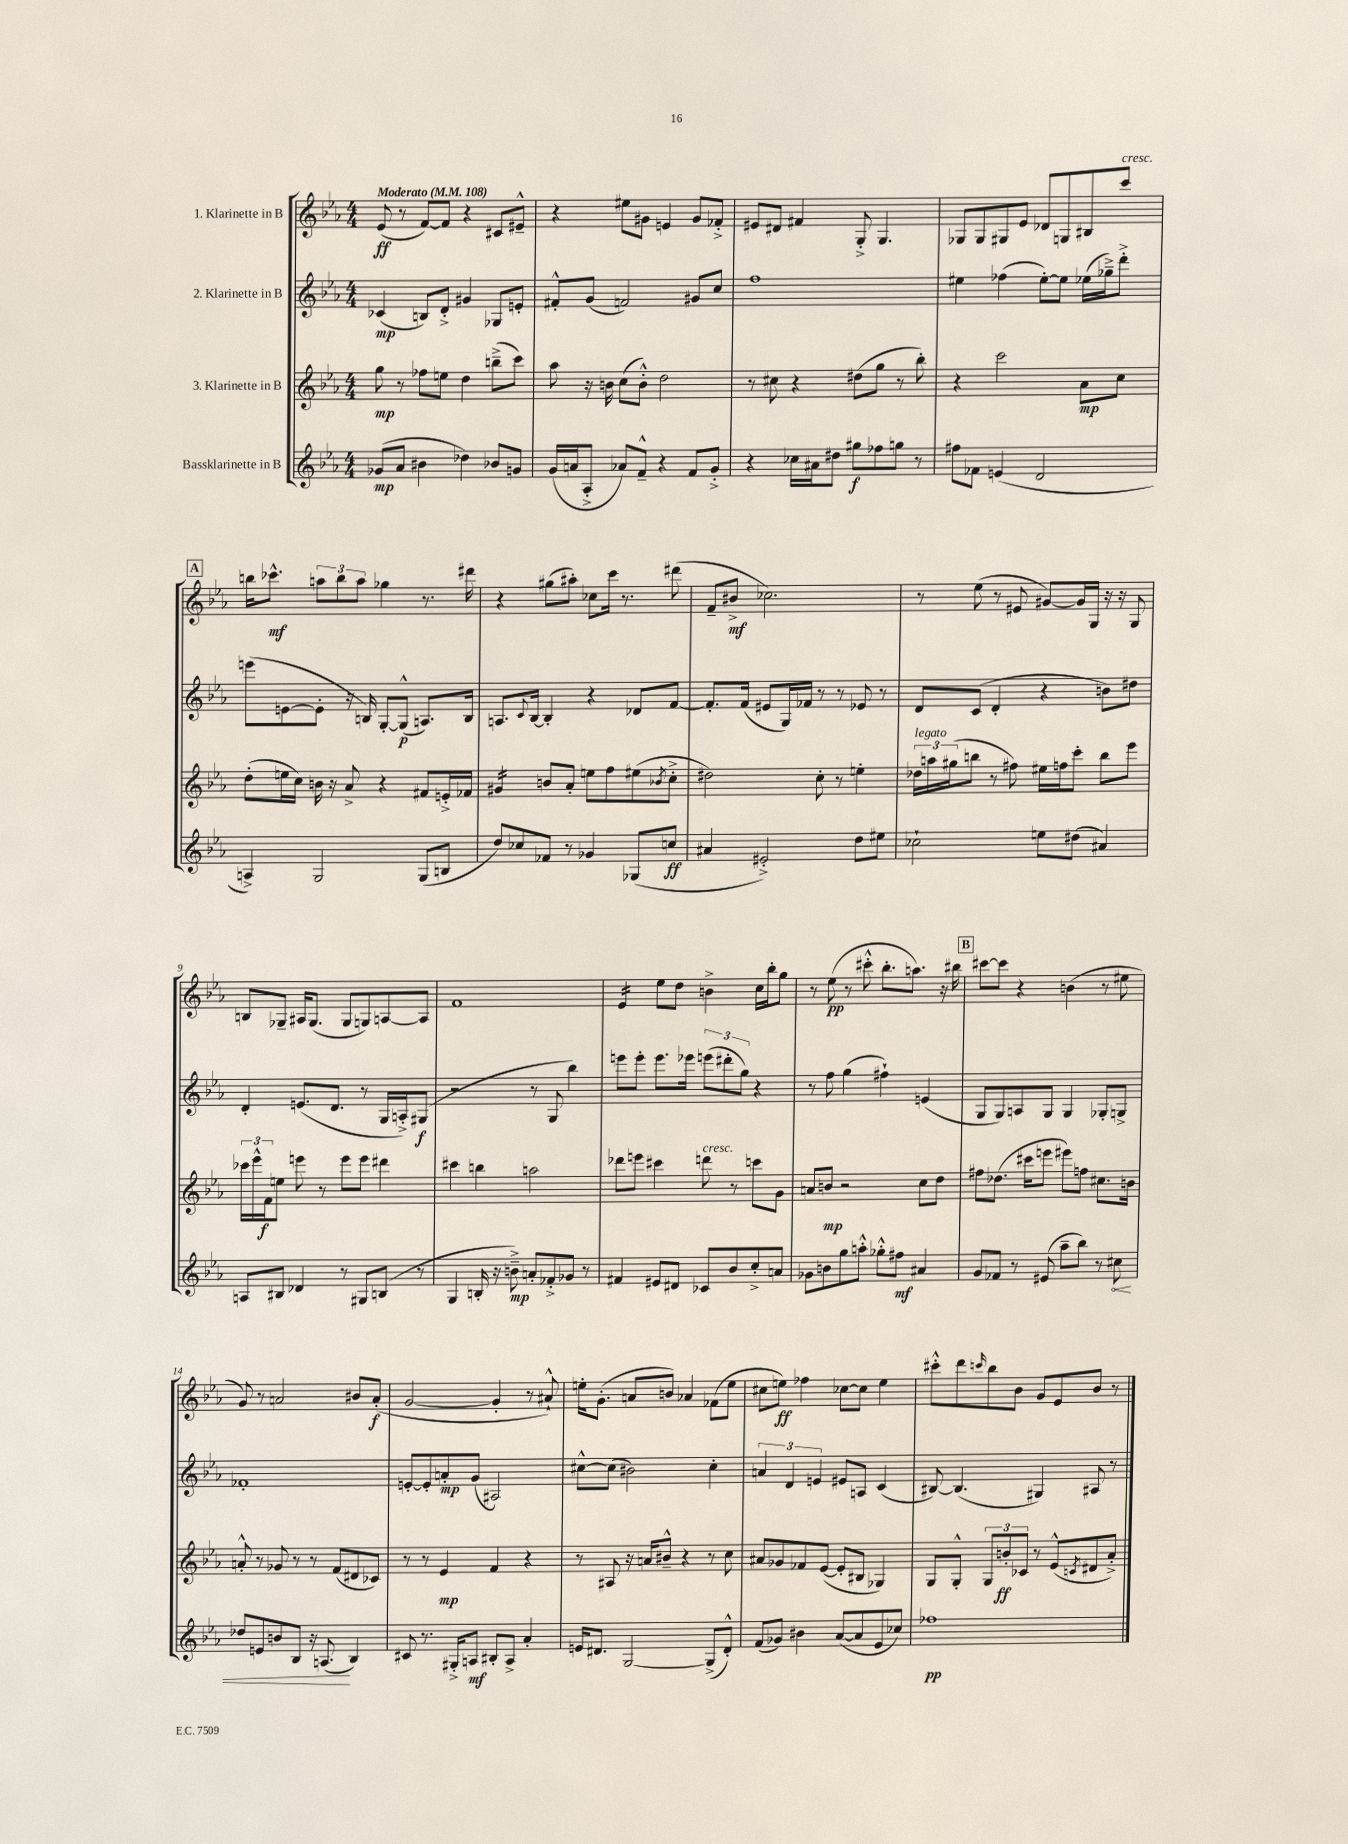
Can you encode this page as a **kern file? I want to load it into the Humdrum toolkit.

**kern	**kern	**kern	**kern
*staff4	*staff3	*staff2	*staff1
*clefG2	*clefG2	*clefG2	*clefG2
*k[b-e-a-]	*k[b-e-a-]	*k[b-e-a-]	*k[b-e-a-]
*M4/4	*M4/4	*M4/4	*M4/4
*MM108	*MM108	*MM108	*MM108
(8g-	8gg	(4c-	(8e-
8a-	8r	.	8r
4b#	8ff-	8B)	[8f)
.	8ee	8d'^	8f]
4dd-)	4dd	4g#	4r
8b-	(8bb~^	8G-	8c#
8g	8ccc)	8e'	8e#~^^
=	=	=	=
(16g	8aa-	8f#'^^	4r
16a	.	.	.
8A-'^	16r	(8g	.
.	16b	.	.
8a-)	(8cc	2f)	8ee#
8f~^^	8b'^^)	.	8g#
4r	2dd	.	4e
8f	.	8g#	8g#
8g'^	.	8cc	8f-'^
=	=	=	=
4r	8r	1ff	8e#
.	8cc#	.	8d#
16cc-	4r	.	4f#
16a#	.	.	.
8dd#	.	.	.
8gg#	(8dd#	.	8G'^
8ff-	8gg	.	4.G
8gg	8r	.	.
8r	8bb-')	.	.
=	=	=	=
8ff#	4r	4ee#	8G-
8f-	.	.	8G-
(4e	2ccc	(4ff-	8G#
.	.	.	8e-
2d	.	[8ee#')	8d-
.	.	8ee#]	8G
.	8a-	(16ee-	8B#
.	.	16gg-~^)	.
.	8cc	8ddd'^	8ccc
=	=	=	=
4A^)	(8dd'	(8eee	16bb
.	.	.	8.ccc-^^
.	16ee	[8e	.
.	16cc)	.	.
2G	16b	8e']	12aa
.	16r	.	.
.	.	.	12bb
.	8a-^	16r	.
.	.	.	12aa
.	.	16B)	.
.	4r	[8G'	4gg-
.	.	(8G^^]	.
(8G	8f#	8.A)	8.r
8B	16e'^	.	.
.	16f-	16B	16ddd#
=	=	=	=
8dd)	4g#	8.A	4r
8cc-	.	.	.
.	.	8qqc	.
.	.	[16B-	.
8f-	8b	4B-']	(8gg#
8r	8a-'	.	8aa#')
4g-	8ee	4r	8cc-
.	8ff	.	16ccc
.	.	.	8.r
(8G-	(8ee#	8d-	.
.	8qb-	.	.
8cc	8cc'^	[8f	(8ddd#
=	=	=	=
4a#	2dd#)	8.f']	8f~
.	.	.	8b#^
.	.	(16f	.
2e#'^)	.	8e#	2.cc-)
.	.	16G)	.
.	.	16f-	.
.	8cc'	8r	.
.	8r	8r	.
8dd	4ee'	8e-	.
8ee#	.	8r	.
=	=	=	=
2cc-`	24dd-	8d	8r
.	24aa	.	.
.	(24gg#	.	.
.	8bb	(8c	(8ee-
.	8r	4d'	8r
.	8ff#)	.	8e#
8ee	16ee#	4r	[8g#)
.	16ff	.	.
(8dd#	8ccc'	.	16g#]
.	.	.	16G
4a#)	8bb	8b)	16r
.	.	.	16r
.	8eee-	8dd#	8G
=	=	=	=
8A	24ccc-	4d'	8B
.	24eee-^^	.	.
.	24f	.	.
8B#	8ee	.	8G-~
4d-	8eee	(8.e	16A#
.	.	.	(8.G-
.	8r	.	.
.	.	8.d	.
8r	8eee	.	8G-
8G#	8eee	8r	8G)
(8B	4ddd#	16G	[8A
.	.	16A'^)	.
8r	.	(8G#	8A]
=	=	=	=
4G	4ccc#	2r	1f
16B'	4bb	.	.
16r	.	.	.
8b~^)	.	.	.
8a'	2aa	8r	.
8f-'^	.	8G	.
8g-	.	4bb-)	.
8r	.	.	.
=	=	=	=
4f#	8ddd-	8eee	4e-
.	8eee	8eee'	.
8e#	4ccc#	8.eee	8ee-
8d#	.	.	8dd
.	.	16eee-	.
8c-	8ddd	(12eee	4b^
.	.	12ddd#'	.
8b-	8r	.	.
.	.	12gg)	.
8cc'^	8ccc	4r	16cc
.	.	.	16bb-'
8a	8g	.	8gg
=	=	=	=
8g-	8a	8r	8r
8b	8b	8ff	(8ee-
8gg	2r	(4gg	8r
8aa'^^	.	.	8ccc#'^^
8gg-'^^	.	4ff#`)	8.bb-'
8ff#	.	.	.
.	.	.	8.aa)
4a#	8cc	(4e	.
.	8dd	.	16r
.	.	.	16bb#
=	=	=	=
8g	8ff#	8G	[8ccc#
8f-	(8.dd-	8G)	8ccc#]
8r	.	8A	4r
.	16ccc#	.	.
(8e#	8eee	8G	.
8aa-~	8eee#)	4G	(4b
8bb-)	8ff	.	.
8r	8.cc#	8G-'	8r
8cc#	.	8G^	8ee#
.	16b	.	.
=	=	=	=
8dd-	8a'^^	1f-'	8g)
8e	8r	.	8r
8b	8g-	.	2a
8B-	8r	.	.
16r	8r	.	.
(8.A	.	.	.
.	(8f	.	.
4B-)	8d#	.	8b#
.	8c-)	.	(8a'
=	=	=	=
8c#	8r	[8e'	[2g
8.r	8r	8e']	.
.	4e-	8a'	.
16G#'^	.	.	.
8A	.	(8g	.
8B#'	4f	2A#)	4g']
8A^	.	.	.
4a-'	4r	.	8r
.	.	.	8a#`^^)
=	=	=	=
16e	8r	[8cc#^^	16ee'
8.d#	.	.	(8.g'
.	8A#	(8cc#]	.
[2G	16r	2b#)	8a
.	16a	.	.
.	8b#~^^	.	8b)
.	4r	.	4a-
(8G^]	8r	4cc#'	(8f-
8d#'^^)	8cc	.	8ee
=	=	=	=
(8f	8a#	6a	8cc#
8g-)	8g-	.	8ee)
.	.	6d	.
4b#	8f-	.	4ff-
.	.	6e	.
.	([8e-	.	.
([8a-	8e-']	8e#	[8cc-
8a-]	8B#	8A	8cc-]
8e-	4G-)	(4c	4ee
8cc-)	.	.	.
=	=	=	=
1ff-	8G	[8B#)	8ccc#'^^
.	8G'^^	(4.B#]	8ddd
.	.	.	16qqccc
.	12G	.	8bb-
.	12b'	.	.
.	.	.	8b-
.	12c-	.	.
.	8r	4G#)	8g
.	(8e-^^	.	8e-
.	8qc	.	.
.	8d#	8A#	8b-
.	8a-'^)	8r	8r
==	==	==	==
*-	*-	*-	*-
